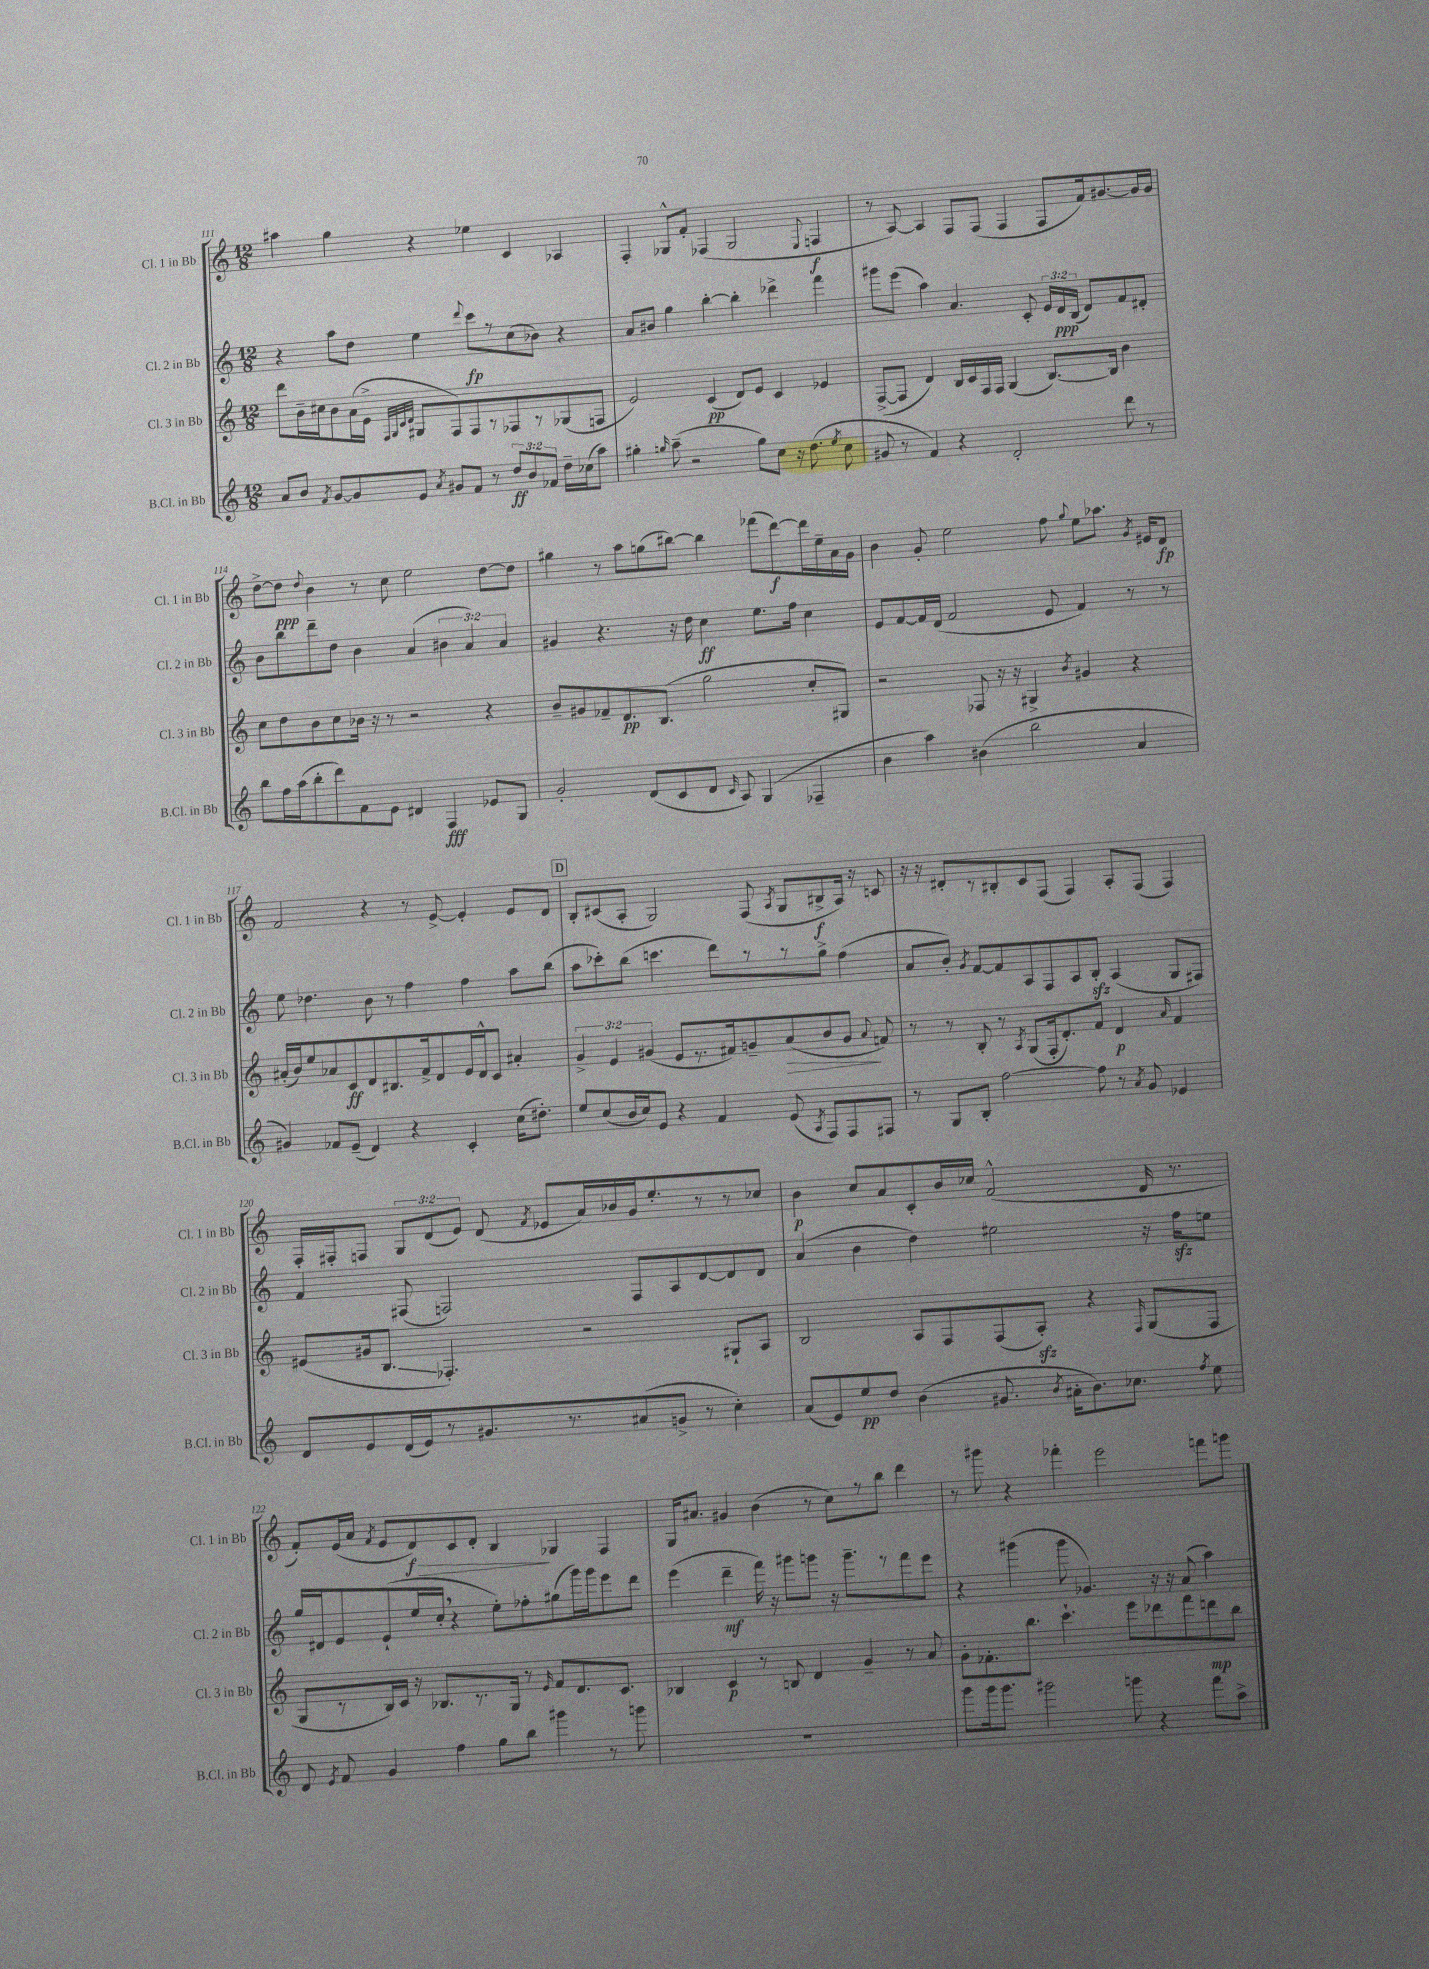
<<
\new StaffGroup <<
\new Staff = "s0" \with { instrumentName = "Cl. 1 in Bb" shortInstrumentName = "Cl. 1 in Bb" } {
    \clef treble \key c \major \numericTimeSignature \time 12/8 \override Staff.TupletNumber.text = #tuplet-number::calc-fraction-text
    \autoBeamOff ais''4 g''4 r4 ees''4 c'4 aes4 |
    f4-. ges8[-^ f'8]-. fes4( ges2 \appoggiatura { e8 } f4\f |
    r8 a8~) a4 f8[ f8]( f4 f8[ f'16) gis'8.~ gis'16 gis'16] |
    d''8[~-> d''8]\ppp \appoggiatura { d''8 } b'4 r8 c''8 e''2 d''8[~ d''8] |
    gis''4 r8 a''8[ g''8( bis''8]~) bis''4 fes'''8[( d'''8~\f) d'''16 e''16-- a'16 g'16] |
    b'4 g'8-. e''2 f''8 \appoggiatura { g''8 } e''8[ aes''8.] \acciaccatura { g'8 } eis'16[ d'8]\fp |
    f'2 r4 r8 e'8~-> e'4-. e'8[ d'8] |
    \mark \markup { \box "D" } b8[-. cis'8( a8]-. g2) f8( \acciaccatura { a8 } g8[ bis8->\f a16]) r16 c'8 |
    r16 r16 dis'8[-. r8 bis8-. c'8 f8]( f4) a8[-. f8]( f4) |
    f16[-. fis16-. f8] \tuplet 3/2 { g8[ d'8( e'8]) } d'8( \acciaccatura { f'8 } ees'8[ a'16) bes'16 g'16 e''8.-. r8 r8 ces''8] |
    b'4\p c''8[ a'8 c'8-. b'16 ces''16] f'2-^( d'16 r8. |
    f'8[-.) e'16( a'16] \acciaccatura { f'8 } e'8[ d'8\f\>) c'8 d'8]-. b4\! ges4 f4 |
    g16[ ais'8.] gis'4 b'4( r8 c''8[) r8 b''8] d'''4 |
    r8 gis'''8 r4 fes'''4-. e'''2 f'''8[ g'''8] \bar "|." |
}
\new Staff = "s1" \with { instrumentName = "Cl. 2 in Bb" shortInstrumentName = "Cl. 2 in Bb" } {
    \clef treble \key c \major \numericTimeSignature \time 12/8 \override Staff.TupletNumber.text = #tuplet-number::calc-fraction-text
    \autoBeamOff r4 a''8[ d''8] e''4 \appoggiatura { d'''8 } c'''8[\fp r8 c''8( bes'8]) r4 |
    a'8[ bis'8] g''4 b''4~-. b''4-. des'''4-> f'''4 |
    gis'''8[ e'''8]( a''4) a'4. c'8-. \tuplet 3/2 { e'16[ d'16\ppp b16]( } d'8[) f'8 dis'8]-. |
    b'8[ b''8 d'''8-- d''8] b'4 a'4( \tuplet 3/2 { bis'4 a'4) a'4 } |
    gis'4 r4. r16 d''16 c''4\ff e''8.[ f''16] c''4 |
    e'8[ f'8~ f'16 d'16]( f'2 e'8 f'4) r8 r8 |
    e''8 des''4. b'8 r8 f''4 f''4 a''8[ b''8]( |
    \mark \markup { \box "D" } a''8[ ces'''8-.) b''8]( c'''4. d'''8[) r8 r8 g''8]-> f''4( |
    a'8[ b'8]-.) \acciaccatura { g'8 } f'8[~ f'8 a8 f8 a8 b8]-.\sfz a4( g8[ fis8]) |
    f'4 fis8( f2) f8[ a8 d'8~ d'8 d'8] |
    a'4( b'4 d''4) eis''2 r16 f''16[\sfz e''8] |
    g''16[ dis'16 e'8 e'8-!( e''16 c''16]-. \breathe r4 e''8[-.) fes''8-. gis''8( g'''16) g'''16 e'''8 d'''8] |
    e'''4( d'''4--\mf f'''16) r16 gis'''8[ g'''8] r16 g'''8.[-- r8 f'''8 e'''8] |
    r4 gis'''4( gis'''8 ges'4.) r16 r16 a'8( a''4) \bar "|." |
}
\new Staff = "s2" \with { instrumentName = "Cl. 3 in Bb" shortInstrumentName = "Cl. 3 in Bb" } {
    \clef treble \key c \major \numericTimeSignature \time 12/8 \override Staff.TupletNumber.text = #tuplet-number::calc-fraction-text
    \autoBeamOff d'''8[ b'16-- cis''16 b'8 a'16( e'16]-> \grace { f32[ g32 c'32 d'32] } gis8[ f8) f8 r8 fes8 r8 ges8( f8] |
    e'2) c'4\pp( d'8[) e'8] c'4 ees'4 |
    f8[~->( f8] d'4) b16[ c'16 f16 f16] g4( b8.[~) b16] b'4 |
    c''8[ d''8 b'8 c''8 bes'16] r16 r8 r2 r4 |
    b'8[-- gis'8 fes'8-- d'8.\pp b8.]( g''2 c''8[-. gis8]) |
    r2 fes8 r16 r16 gis4-> \acciaccatura { b'8 } gis'4 r4 |
    ais'16[-.( b'16) e''8 aes'8 c'8\ff d'8 bis8. f'16-> d'8 e'16 d'16-^ c'8] ais'4-. |
    \mark \markup { \box "D" } \tuplet 3/2 { g'4-> e'4 gis'4( } e'8[ r8. fis'16) g'8-- a'8\>( b'8 g'8]\! \appoggiatura { a'8 } f'8) |
    r8 r8 b8-. r8 \acciaccatura { a8 } g8[( f16-. d'8.-.) f'8] d'4\p \grace { a'16 } f'4 |
    eis'8[( gis'16 b8.]\glissando fes4.-.) r2 gis8[-! a8] |
    b2 a8[ f8 f8( a8]-.\sfz) r4 \grace { f16 } g8[( f8] |
    g8[ r8 b16) c'16] r16 bes8.[ r8. g16] r8 \grace { e'16 } f'8[ d'8. c'8.] |
    bes4 c'4\p r8 b8 d'4 g'4-- r8 a'8 |
    g'8[-. fes'8.-. b''8.] c'''4.-! e'''8[ des'''8 f'''8 d'''8\mp b''8] \bar "|." |
}
\new Staff = "s3" \with { instrumentName = "B.Cl. in Bb" shortInstrumentName = "B.Cl. in Bb" } {
    \clef treble \key c \major \numericTimeSignature \time 12/8 \override Staff.TupletNumber.text = #tuplet-number::calc-fraction-text
    \autoBeamOff a'8[ b'8] \acciaccatura { f'8 } g'8[~ g'8 e'8] \acciaccatura { a'8 } gis'8[ f'8] r8 \tuplet 3/2 { d''8[\ff b'8 fes'8] } d''16[-- ces''16( a''8]) |
    gis''4-. \grace { g''16 } a''8--( r2 g''8[) c''8] r16 d''8.( \acciaccatura { e''8 } c''8 |
    gis'8 r8 f'4) r4 d'2-. d'''8 r8 |
    b''8[ f''16 a''16( b''8-. d'''8) f'8 e'8] dis'4 f4\fff ees'8[ g8] |
    g'2-. d'8[( c'8 d'8] \grace { c'16 } a8) g4( fes4-- |
    b'4 a''4) bis'4( b''2 a'4 |
    gis'4) fes'8[ e'8]--( d'4) r4 c'4-. c''16[( dis''8.]-.) |
    \mark \markup { \box "D" } e''8[ c''8( b'16 c''16) e'8] r4 f'4 e'8( \acciaccatura { a8 } f8[) f8 fis8] |
    r8 g8[ b8]-. f''2~ f''8 r8 \acciaccatura { a'8 } g'8 ees'4 |
    d'8[ e'8 d'16( e'16) r8 gis'8. r8. ais'8( g'8]-> r8 c''4-.) |
    a'8[( e'8) e''8\pp d''8] b'4( gis'8. \acciaccatura { b'8 } ais'16[-. b'8.) ces''8.] \acciaccatura { f''8 } e''8 |
    d'8 \acciaccatura { e'8 } f'8 g'4 f''4 g''8[ b''8] gis'''4 r8 g'''8 |
    R1. |
    g'''8[ g'''16 g'''8.] gis'''2 g'''8 r4 f'''8[ a''8]-> \bar "|." |
}
>>
>>
\layout { \context { \Score currentBarNumber = #111 } }
